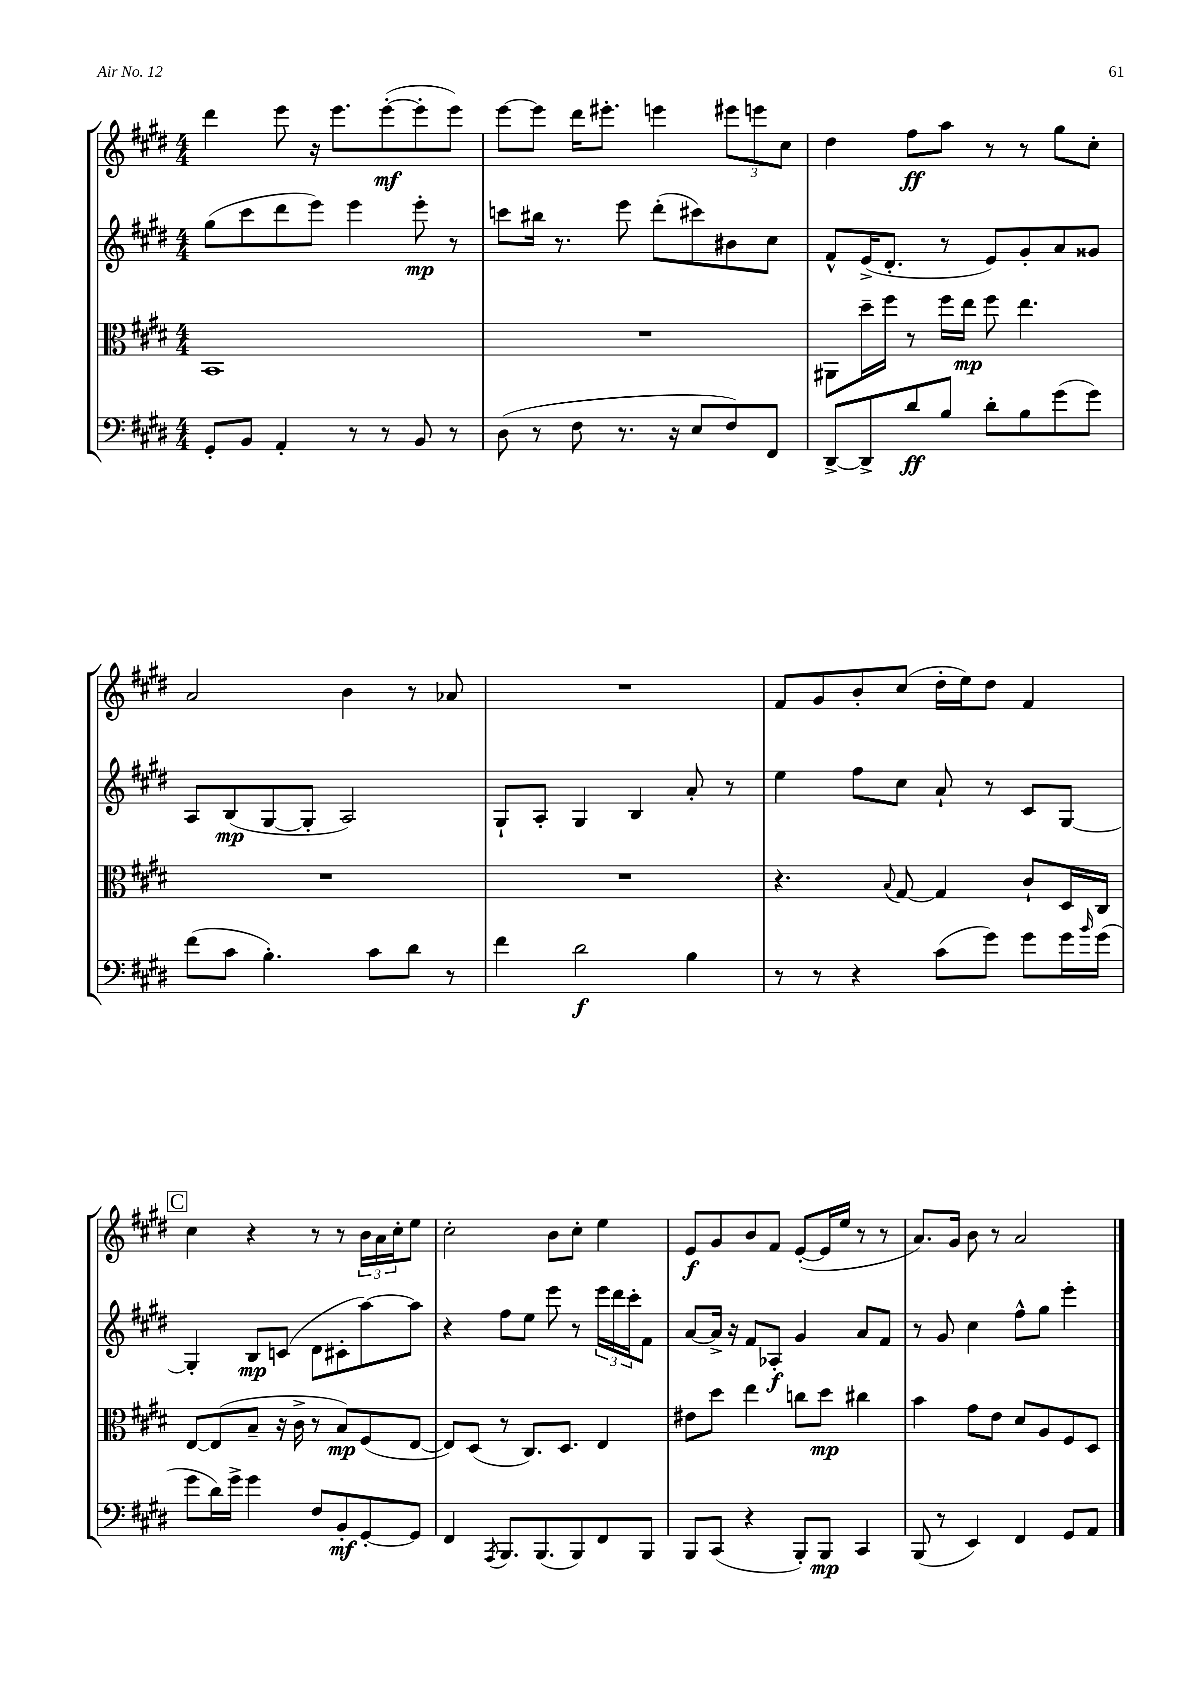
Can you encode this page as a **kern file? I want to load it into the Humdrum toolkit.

**kern	**kern	**kern	**kern
*staff4	*staff3	*staff2	*staff1
*clefF4	*clefC3	*clefG2	*clefG2
*k[f#c#g#d#]	*k[f#c#g#d#]	*k[f#c#g#d#]	*k[f#c#g#d#]
*M4/4	*M4/4	*M4/4	*M4/4
8GG#'	1BB	(8gg#	4ddd#
8BB	.	8ccc#	.
4AA'	.	8ddd#	8eee
.	.	8eee)	16r
.	.	.	8.eee
8r	.	4eee	.
8r	.	.	([8eee'
8BB	.	8eee'	8eee']
8r	.	8r	8eee)
=	=	=	=
(8D#	1r	8ccc	[8eee
8r	.	16bb#	8eee]
.	.	8.r	.
8F#	.	.	16ddd#
.	.	.	8.eee#'
8.r	.	8eee	.
.	.	(8ddd#'	4eee
16r	.	.	.
8E	.	8ccc#)	.
8F#)	.	8b#	12eee#
.	.	.	12eee
8FF#	.	8cc#	.
.	.	.	12cc#
=	=	=	=
[8DD#^	8AA#	8f#^^	4dd#
8DD#^]	16dd#~	(16e^	.
.	16ff#	8.d#'	.
8d#	8r	.	8ff#
8B	16ff#	8r	8aa
.	16ee	.	.
8d#'	8ff#	8e)	8r
8B	4.ee	8g#'	8r
(8g#	.	8a	8gg#
8g#)	.	8g##	8cc#'
=	=	=	=
(8f#	1r	8A	2a
8c#	.	(8B	.
4.B')	.	[8G#	.
.	.	8G#']	.
.	.	2A)	4b
8c#	.	.	.
8d#	.	.	8r
8r	.	.	8a-
=	=	=	=
4f#	1r	8G#`	1r
.	.	8A'	.
2d#	.	4G#	.
.	.	4B	.
4B	.	8a'	.
.	.	8r	.
=	=	=	=
8r	4.r	4ee	8f#
8r	.	.	8g#
4r	.	8ff#	8b'
.	8qqB	.	.
.	[8G#	8cc#	(8cc#
(8c#	4G#]	8a`	16dd#'
.	.	.	16ee)
8g#)	.	8r	8dd#
8g#	8c#`	8c#	4f#
16g#	16D#	[8G#	.
16qqb	.	.	.
(16g#	16C#	.	.
=	=	=	=
8g#	[8E	4G#']	4cc#
16d#)	(8E]	.	.
16g#^	.	.	.
4g#	8B~	8B	4r
.	16r	(8c	.
.	16c#^	.	.
8F#	8r	8d#	8r
8BB'	8B)	8c#'	8r
[8GG#'	(8F#	[8aa)	24b
.	.	.	24a
.	.	.	24cc#'
8GG#]	[8E	8aa]	8ee
=	=	=	=
4FF#	8E])	4r	2cc#'
.	(8D#	.	.
8qAAA	.	.	.
8.BBB	8r	8ff#	.
.	8.C#)	8ee	.
(8.BBB	.	.	.
.	.	8eee	8b
.	8.D#	.	.
8BBB)	.	8r	8cc#'
8FF#	4E	24eee	4ee
.	.	24ddd#	.
.	.	24ccc#'	.
8BBB	.	8f#	.
=	=	=	=
8BBB	8e#	[8a	8e
(8CC#	8dd#	16a^]	8g#
.	.	16r	.
4r	4ee	8f#	8b
.	.	8A-'	8f#
8BBB')	8cc	4g#	([8e'
8BBB	8dd#	.	16e]
.	.	.	16ee
4CC#	4cc#	8a	8r
.	.	8f#	8r
=	=	=	=
(8BBB	4b	8r	8.a)
8r	.	8g#	.
.	.	.	16g#
4EE)	8g#	4cc#	8b
.	8e	.	8r
4FF#	8d#	8ff#^^	2a
.	8A	8gg#	.
8GG#	8F#	4eee'	.
8AA	8D#	.	.
==	==	==	==
*-	*-	*-	*-
